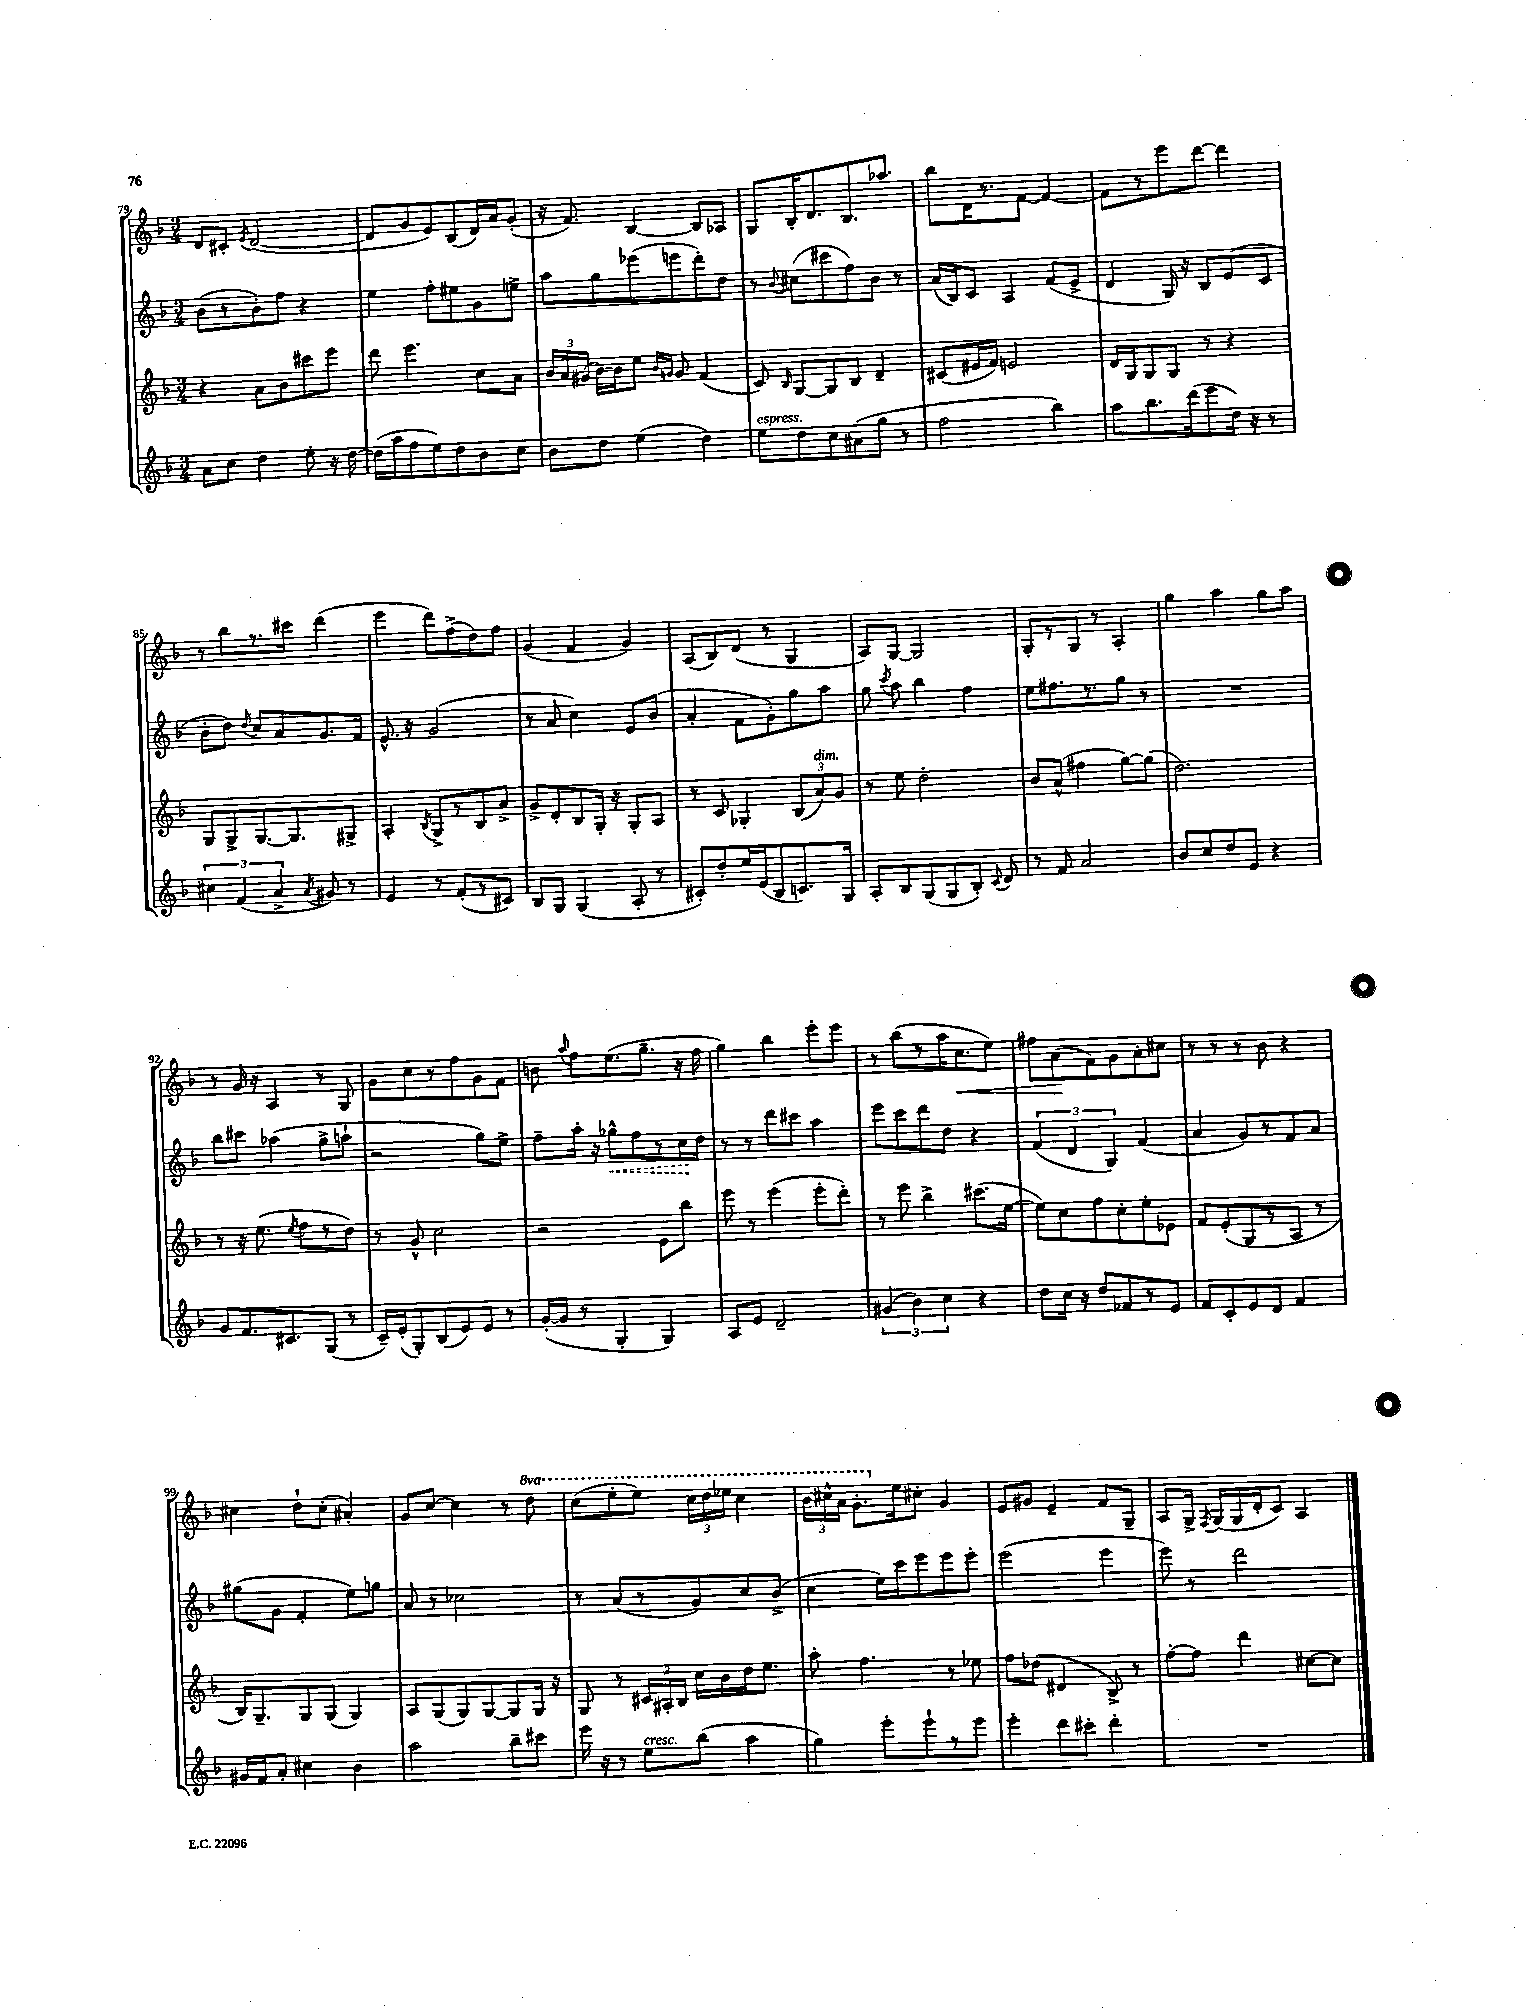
<<
\new StaffGroup <<
\new Staff = "s0" {
    \clef treble \key f \major \numericTimeSignature \time 3/4 \set Staff.ottavationMarkups = #ottavation-simple-ordinals
    \autoBeamOff d'8[ cis'8]-. \acciaccatura { e'8 } d'2~( |
    d'8[ g'8 e'8) bes8( d'16) a'16 g'8]-.( |
    r16 f'8.) bes4~ bes8[ aes8] |
    g8[ bes16-. d'8. bes8. aes''8.] |
    bes''8[ d'16 r8. f'8]~ f'4~ |
    f'8[ r8 e'''8 d'''8]~ d'''4 |
    r8 bes''8[ r8. cis'''16] d'''4( |
    e'''4 d'''8[) f''8->( d''8) f''8] |
    g'4( f'4 g'4) |
    a8[( bes8) d'8]( r8 g4 |
    a8[) g8]~ g2 |
    g8[-. r8 g8] r8 a4-. |
    g''4 a''4 g''8[ a''8] |
    r8 g'16 r16 a4 r8 g8 |
    g'8[ c''8 r8 f''8 g'8 f'8] |
    b'8 \appoggiatura { a''8 } f''8[ e''8.( g''8.]-- r16 f''16 |
    g''4) bes''4 e'''8[-. e'''8] |
    r8 bes''8[( r8 a''16 c''8.\< e''8]) |
    fis''8[ a'8\!( f'8) g'8 a'8-. cis''8] |
    r8 r8 r8 bes'8 r4 |
    cis''4 d''8[-! cis''8]-.( ais'4-.) |
    g'8[ c''8]~ c''4 r8 \ottava #1 d'''8 |
    c'''8[( e'''8-. e'''8]) \tuplet 3/2 { c'''16[ d'''16 ees'''16] } c'''4 |
    \tuplet 3/2 { bes''16[ cis'''16-^ a''16] } g''8.[-. \ottava #0 e''16 cis''8]-. g'4 |
    e'8[ gis'8] e'4-- f'8[ g8]-- |
    a8[ g16]-> \acciaccatura { f8 } g16[( g16 d'16-. c'8]) a4 \bar "|." |
}
\new Staff = "s1" {
    \clef treble \key f \major \numericTimeSignature \time 3/4
    \autoBeamOff bes'8[( r8 bes'8-.) f''8] r4 |
    e''4 f''8[-. eis''8 g'8 e''8]-> |
    a''8[ g''8 ees'''8( e'''8 d'''8-.) d''8] |
    r8 \appoggiatura { bes'8 } cis''8[( cis'''8 f''8) bes'8] r8 |
    a'16[( bes16) c'8] a4 f'8[( e'8]-> |
    d'4 g16) r16 bes8[ e'8( c'8] |
    bes'8[-. d''8]) \acciaccatura { d''8 } c''8[ a'8 g'8. f'16] |
    e'8.-^ r16 g'2( |
    r8 a'8 c''4) e'8[ bes'8]( |
    a'4-. f'8[ g'8-.) g''8 a''8] |
    g''8 \acciaccatura { c'''8 } a''8 bes''4 f''4 |
    e''8[ fis''8. r8. g''8] r8 |
    R2. |
    bes''8[ cis'''8] aes''4( g''8[-> a''8]-! |
    r2 g''8[) e''8]-> |
    f''8[-- a''16]-. r16 \once \override Hairpin.style = #'dashed-line ges''8[-^\< f''8 r8 c''16\! d''16] |
    r8 r8 d'''8[ cis'''8] a''4 |
    e'''8[ c'''8 d'''8 d''8] r4 |
    \tuplet 3/2 { f'4( d'4 g4) } f'4( |
    a'4 g'8[) r8 f'8 a'8] |
    gis''8[( g'8] f'4-. e''8[) g''8] |
    a'8 r8 ces''2 |
    r8 a'8[( r8 g'8) c''8 bes'8]->( |
    c''4 e''16[) c'''16 e'''8 e'''8 e'''8]-. |
    e'''2( e'''4 |
    e'''8) r8 d'''2 \bar "|." |
}
\new Staff = "s2" {
    \clef treble \key f \major \numericTimeSignature \time 3/4
    \autoBeamOff r4 a'8[ bes'8 cis'''8 e'''8] |
    d'''8 e'''4. c''8[ a'8] |
    \tuplet 3/2 { bes'16[ a'16 gis'16]( } bes'16[~) bes'16 e''8] \grace { bes'16[ g'16] } g'8 f'4( |
    c'8) \grace { bes16 } g8[~ g8 bes8] d'4-- |
    cis'8[( eis'16 f'16]) e'2 |
    d'16[ g16 g8 g8] r8 r4 |
    g8[ g8-> g8.~ g8. gis8]-> |
    a4-. \acciaccatura { bes8 } g8[-> r8 bes8 a'8]-> |
    g'8[-> d'8-. bes8 g16]-. r16 g8[-. a8] |
    r8 c'8 ges4-. \tuplet 3/2 { bes8[( a'8^\markup { \italic "dim." }) g'8] } |
    r8 e''8 d''2-. |
    bes'8[ a'8]-^( fis''4 g''8[~) g''8]( |
    d''2.) |
    r8 r16 e''8.( \acciaccatura { e''8 } f''8[ r8 d''8]) |
    r8 g'8-^ c''2 |
    r2 e'8[ bes''8] |
    e'''8 r8 e'''4( e'''8[-. d'''8]-.) |
    r8 e'''8 bes''4-> cis'''8.[( e''16]~ |
    e''8[) c''8 f''8 c''8-. e''8-. ees'8] |
    f'8[ e'8-.( g8 r8 a8] r8 |
    bes16[) g8.-- g8 g8]( g4) |
    a8[ g8( g8) g8~ g8 g16] r16 |
    g8 r8 \tuplet 3/2 { cis'16[ ais16-. bes16] } c''16[ bes'16 d''16 e''8.] |
    a''8-. f''4. r8 ees''8 |
    f''8[ des''8]( dis'4 bes8->) r8 |
    f''8[~-. f''8] d'''4 cis''8[~ cis''8] \bar "|." |
}
\new Staff = "s3" {
    \clef treble \key f \major \numericTimeSignature \time 3/4
    \autoBeamOff a'8[ c''8] d''4 e''8-. r16 d''16~ |
    d''16[( a''16 f''8 e''8) d''8 bes'8 c''8] |
    bes'8[ d''8] e''4( d''4) |
    e''8[^\markup { \italic "espress." } d''8 c''8 ais'8( g''8] r8 |
    f''2 bes''4) |
    a''8[ bes''8. d'''16( e'''8 d''16]) r16 r8 |
    \tuplet 3/2 { cis''4 f'4( a'4-> } \acciaccatura { a'8 } gis'8) r8 |
    e'4 r8 f'8[-.( r8 cis'8]) |
    bes8[ g8] g4( a8-. r8 |
    cis'8[-.) d''8-. e''16 e'16( bes8 c'8.) g16] |
    a8[-. bes8 g8( g8 bes8]-.) \appoggiatura { c'8 } d'8 |
    r8 f'8 a'2 |
    bes'8[ c''8 d''8 e'8] r4 |
    g'8[ f'8. cis'8. g8]( r8 |
    c'16[--) e'16-.( g8-.) bes8( e'8) e'8] r8 |
    g'16[~-.( g'16] r8 g4-. g4) |
    a8[ e'8] d'2-- |
    \tuplet 3/2 { gis'4( bes'4) c''4 } r4 |
    d''8[ c''16] r16 d''8[ fes'8 r8 e'8] |
    f'8[ c'8-. e'8 d'8] f'4 |
    gis'16[ f'16 a'8]-. cis''4 bes'4 |
    a''2 bes''8[-- cis'''8] |
    e'''16 r16 r8 e''8[^\markup { \italic "cresc." } bes''8]( a''4 |
    g''4) e'''8[-. e'''8-! r8 e'''8] |
    e'''4-. d'''8[ cis'''8]-. d'''4-. |
    R2. \bar "|." |
}
>>
>>
\layout { \context { \Score currentBarNumber = #79 } }
